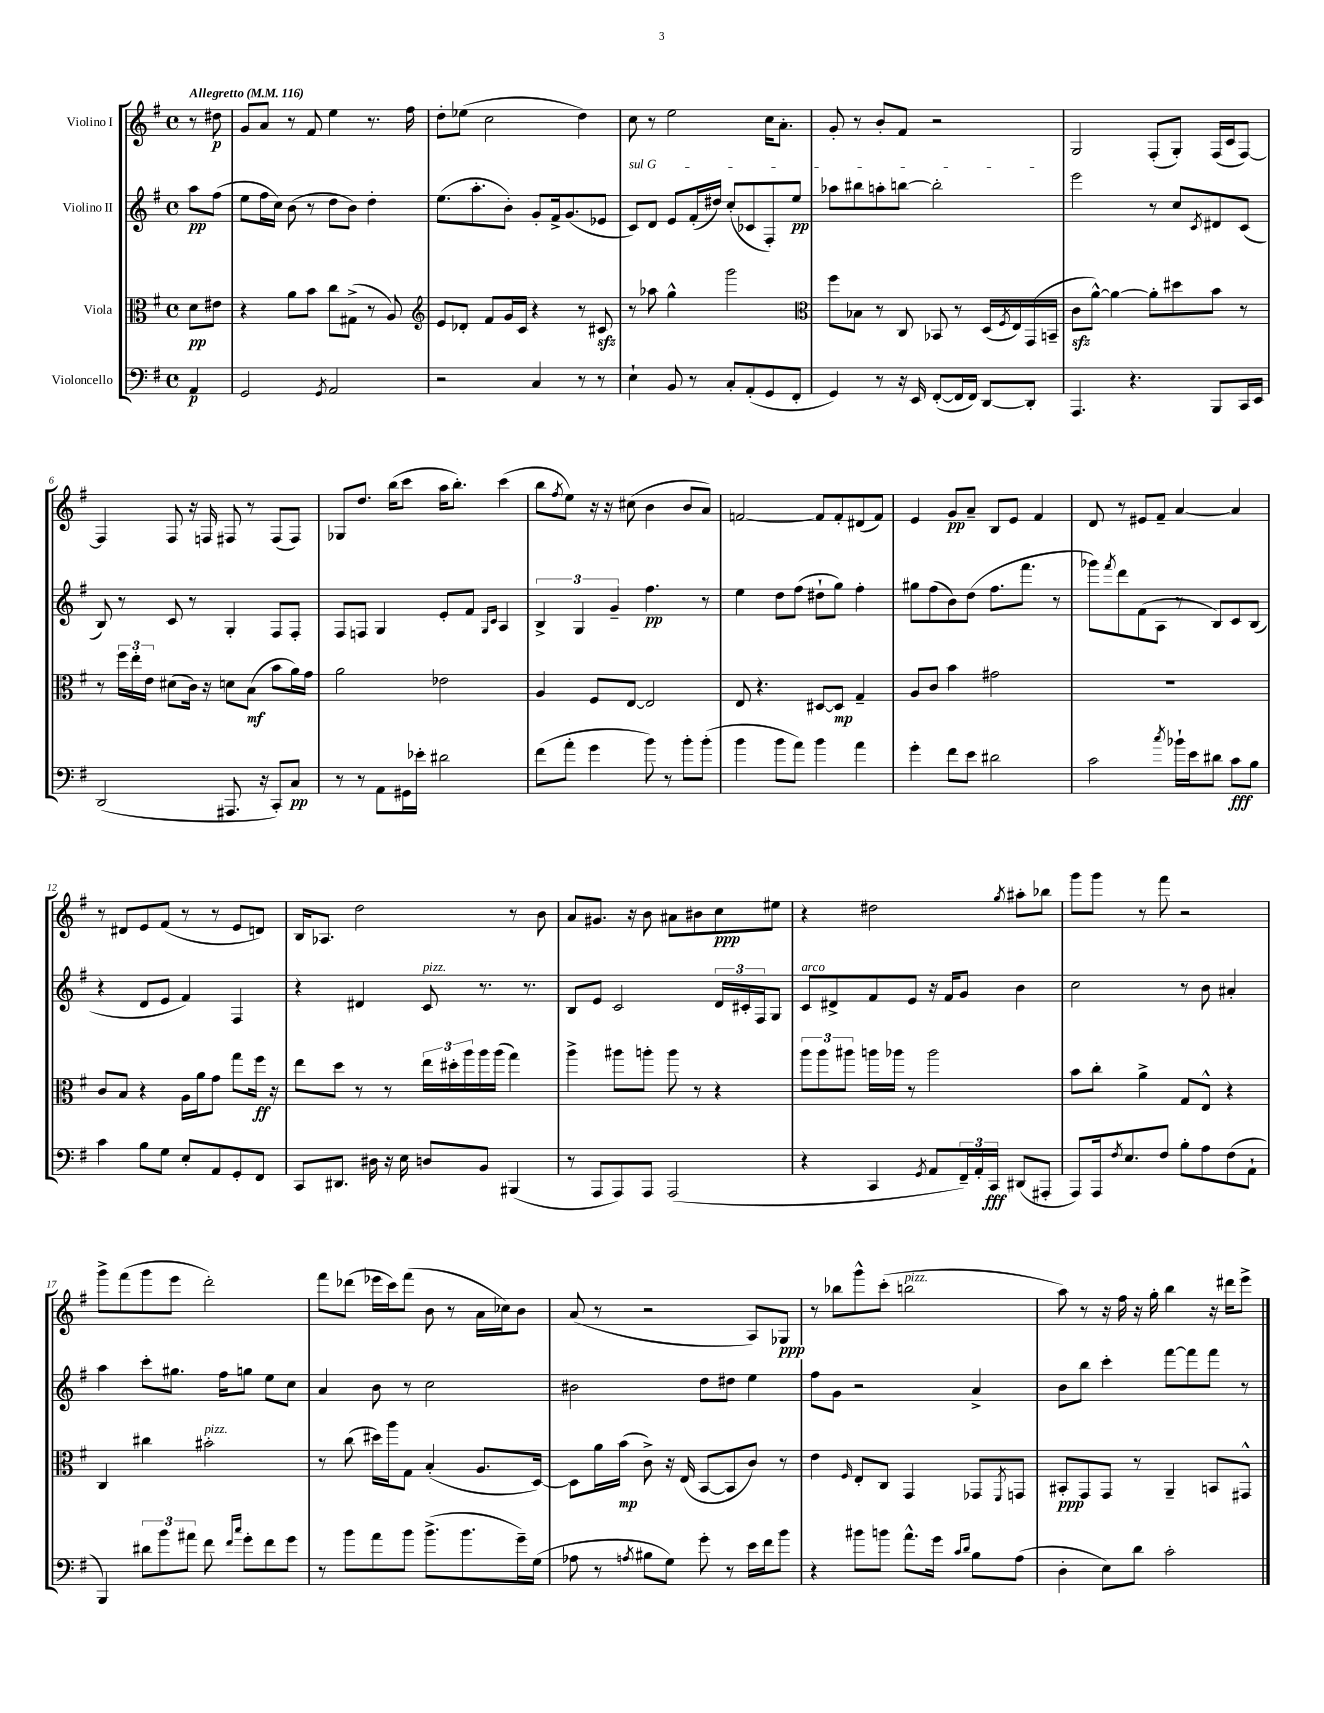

**kern	**dynam	**kern	**dynam	**kern	**dynam	**kern	**dynam
*part4	*part4	*part3	*part3	*part2	*part2	*part1	*part1
*staff4	*staff4	*staff3	*staff3	*staff2	*staff2	*staff1	*staff1
*I"Violoncello	*	*I"Viola	*	*I"Violino II	*	*I"Violino I	*
*clefF4	*	*clefC3	*	*clefG2	*	*clefG2	*
*k[f#]	*	*k[f#]	*	*k[f#]	*	*k[f#]	*
*M4/4	*	*M4/4	*	*M4/4	*	*M4/4	*
*met(c)	*	*met(c)	*	*met(c)	*	*met(c)	*
*MM116	*	*MM116	*	*MM116	*	*MM116	*
=	=	=	=	=	=	=	=
!	!	!	!	!	!	!LO:TX:a:B:t=Allegretto	!
4AA/	p	8d\L	pp	8aa\L	pp	8r	.
.	.	8e#X\J	.	(8ff#\J	.	8dd#X\	p
=1	=1	=1	=1	=1	=1	=1	=1
2GG/	.	4r	.	8ee\L	.	8g/L	.
.	.	.	.	16ff#\L	.	8a/J	.
.	.	.	.	16cc\JJ)	.	.	.
.	.	8a\L	.	(8b\	.	8r	.
.	.	8b\J	.	8r	.	8f#/	.
8qGG/	.	.	.	.	.	.	.
2AA/	.	8cc\L	.	8dd\L	.	4ee\	.
.	.	(8G#X^\J	.	8b\J)	.	.	.
.	.	8r	.	4dd'\	.	8.r	.
.	.	8A/)	.	.	.	.	.
.	.	.	.	.	.	16ff#\	.
=2	=2	=2	=2	=2	=2	=2	=2
*	*	*clefG2	*	*	*	*	*
2r	.	8e/L	.	(8.ee\L	.	8dd'\L	.
.	.	8d-X'/J	.	.	.	(8ee-X\J	.
.	.	.	.	8.aa'\	.	.	.
.	.	8f#/L	.	.	.	2cc\	.
.	.	16g/L	.	8b'\J)	.	.	.
.	.	16c/JJ	.	.	.	.	.
4C/	.	4r	.	8g'/L	.	.	.
.	.	.	.	16f#^/k	.	.	.
.	.	.	.	(8.g/	.	.	.
8r	.	8r	.	.	.	4dd\)	.
8r	.	8c#Xzz/	.	8e-X/J	.	.	.
=3	=3	=3	=3	=3	=3	=3	=3
!	!	!	!	!LO:TX:a:i:t=sul G	!	!	!
4E`\	.	8r	.	8c/L)	.	8cc\	.
.	.	8aa-X\	.	8d/J	.	8r	.
8BB/	.	4gg^^\	.	8e/L	.	2ee\	.
8r	.	.	.	(16f#'/L	.	.	.
.	.	.	.	16dd#X/JJ)	.	.	.
8C'/L	.	2ggg\	.	(8cc'/L	.	.	.
(8AA'/	.	.	.	8c-X/	.	.	.
8GG/	.	.	.	8F#'/)	.	16cc\KL	.
.	.	.	.	.	.	8.a'\J	.
8FF#'/J	.	.	.	8ee/J	pp	.	.
=4	=4	=4	=4	=4	=4	=4	=4
*	*	*clefC3	*	*	*	*	*
4GG/)	.	8ff#\L	.	8aa-X\L	.	8g'/	.
.	.	8B-X\J	.	8bb#X\	.	8r	.
8r	.	8r	.	8aan'\	.	8b'/L	.
16r	.	8C/	.	[8bbn\J	.	8f#/J	.
16EE/	.	.	.	.	.	.	.
([8FF#'/L	.	8BB-X/	.	2bb'\]	.	2r	.
16FF#/L]	.	8r	.	.	.	.	.
16FF#/JJ)	.	.	.	.	.	.	.
[8DD/L	.	(16D/LL	.	.	.	.	.
.	.	8qF#/	.	.	.	.	.
.	.	16E/)	.	.	.	.	.
8DD'/J]	.	(16GG/	.	.	.	.	.
.	.	16BBn~/JJ	.	.	.	.	.
=5	=5	=5	=5	=5	=5	=5	=5
4.AAA/	.	8czz\L	.	2eee\	.	2G/	.
.	.	[8a^^\J)	.	.	.	.	.
.	.	4a\_	.	.	.	.	.
4.r	.	.	.	.	.	.	.
.	.	8a'\L]	.	8r	.	(8F#'/L	.
.	.	8dd#X\	.	8cc/L	.	8G'/J)	.
.	.	.	.	8qc/	.	.	.
8BBB/L	.	8b\J	.	8d#X/	.	(16F#/LL	.
.	.	.	.	.	.	16c/J	.
16CC/L	.	8r	.	(8c/J	.	[8F#/J)	.
16EE/JJ	.	.	.	.	.	.	.
!!LO:LB:g=z
=6	=6	=6	=6	=6	=6	=6	=6
(2DD/	.	8r	.	8B/)	.	4F#/]	.
.	.	24ff#\LL	.	8r	.	.	.
.	.	24ee'\	.	.	.	.	.
.	.	24e\JJ	.	.	.	.	.
.	.	(8d#X\L	.	8c/	.	8F#/	.
.	.	16c\Jk)	.	8r	.	16r	.
.	.	16r	.	.	.	16Fn/	.
8.AAA#X/	.	8dn\L	.	4G'/	.	8F#X/	.
.	.	(8B\J	mf	.	.	8r	.
16r	.	.	.	.	.	.	.
8CC'/L)	.	8b\L	.	8F#/L	.	(8F#/L	.
8C/J	pp	16a\L)	.	8F#'/J	.	8F#/J)	.
.	.	16g\JJ	.	.	.	.	.
=7	=7	=7	=7	=7	=7	=7	=7
8r	.	2a\	.	8F#/L	.	8G-X/L	.
8r	.	.	.	8Fn/J	.	8.dd/J	.
8AA\L	.	.	.	4G/	.	.	.
.	.	.	.	.	.	(16bb\KL	.
16GG#X\L	.	.	.	.	.	8ccc\J	.
16e-X'\JJ	.	.	.	.	.	.	.
2d#X\	.	2e-X\	.	8e'/L	.	16aa\KL	.
.	.	.	.	.	.	8.bb'\J)	.
.	.	.	.	8f#/J	.	.	.
.	.	.	.	16qqG/LL	.	.	.
.	.	.	.	16qqc/JJ	.	.	.
.	.	.	.	4A/	.	(4ccc\	.
=8	=8	=8	=8	=8	=8	=8	=8
(8f#\L	.	4A/	.	6B^/	.	8bb\L	.
.	.	.	.	.	.	8qff#/	.
8a'\J	.	.	.	.	.	8ee\J)	.
.	.	.	.	6G/	.	.	.
4g\	.	8F#/L	.	.	.	16r	.
.	.	.	.	.	.	16r	.
.	.	.	.	6g~/	.	.	.
.	.	[8E/J	.	.	.	(8cc#X\	.
8b\)	.	2E/]	.	4.ff#\	pp	4b\	.
8r	.	.	.	.	.	.	.
8b'\L	.	.	.	.	.	8b/L	.
(8b'\J	.	.	.	8r	.	8a/J)	.
=9	=9	=9	=9	=9	=9	=9	=9
4b\	.	8E/	.	4ee\	.	[2fn/	.
.	.	4.r	.	.	.	.	.
8b\L	.	.	.	8dd\L	.	.	.
8a\J)	.	.	.	(8ff#\J	.	.	.
4b\	.	[8D#X/L	.	8dd#X`\L	.	8f/L]	.
.	.	8D#/J]	mp	8gg\J)	.	8f'/	.
4a\	.	4G~/	.	4ff#'\	.	(8d#X/	.
.	.	.	.	.	.	8f/J)	.
=10	=10	=10	=10	=10	=10	=10	=10
4g'\	.	8A/L	.	8gg#X\L	.	4e/	.
.	.	8c/J	.	(8ff#\	.	.	.
8f#\L	.	4b\	.	8b\)	.	8g/L	pp
8e\J	.	.	.	(8dd\J	.	8a~/J	.
2d#X\	.	2g#X\	.	8.ff#\L	.	8B/L	.
.	.	.	.	.	.	8e/J	.
.	.	.	.	8.fff#\J	.	.	.
.	.	.	.	.	.	4f#/	.
.	.	.	.	8r	.	.	.
=11	=11	=11	=11	=11	=11	=11	=11
2c\	.	1r	.	8ggg-X\L)	.	8d/	.
.	.	.	.	8qfff#/	.	.	.
.	.	.	.	8ddd\	.	8r	.
.	.	.	.	(8f#\	.	8e#X/L	.
.	.	.	.	8A\J	.	8f#~/J	.
8qcc/	.	.	.	.	.	.	.
16b-X`\LL	.	.	.	8r	.	[4a/	.
16e\J	.	.	.	.	.	.	.
8d#X\J	.	.	.	8B/L)	.	.	.
8c\L	fff	.	.	8c/	.	4a/]	.
8B\J	.	.	.	(8B/J	.	.	.
!!LO:LB:g=z
=12	=12	=12	=12	=12	=12	=12	=12
4c\	.	8c/L	.	4r	.	8r	.
.	.	8B/J	.	.	.	8d#X/L	.
8B\L	.	4r	.	8d/L	.	8e/	.
8G\J	.	.	.	8e/J	.	(8f#/J	.
8E'/L	.	16A\LL	.	4f#/)	.	8r	.
.	.	16a\J	.	.	.	.	.
8AA/	.	8g\J	.	.	.	8r	.
8GG'/	.	8gg\L	.	4F#/	.	8e/L	.
8FF#/J	.	16ff#\Jk	ff	.	.	8dn/J)	.
.	.	16r	.	.	.	.	.
=13	=13	=13	=13	=13	=13	=13	=13
8CC/L	.	8ee\L	.	4r	.	16B/KL	.
.	.	.	.	.	.	8.A-X/J	.
8.DD#X/J	.	8dd\J	.	.	.	.	.
.	.	8r	.	4d#X/	.	2dd\	.
16D#X\	.	.	.	.	.	.	.
16r	.	8r	.	.	.	.	.
16E\	.	.	.	.	.	.	.
!	!	!	!	!LO:TX:a:i:t=pizz.	!	!	!
8Dn/L	.	24ee\LL	.	8c/	.	.	.
.	.	24dd#X'\	.	.	.	.	.
.	.	24aa\	.	.	.	.	.
8BB/J	.	16aa\	.	8.r	.	.	.
.	.	(16aa\JJ	.	.	.	.	.
(4BBB#X/	.	4gg\)	.	.	.	8r	.
.	.	.	.	8.r	.	.	.
.	.	.	.	.	.	8b\	.
=14	=14	=14	=14	=14	=14	=14	=14
8r	.	4aa^\	.	8B/L	.	8a/L	.
8AAA/L	.	.	.	8e/J	.	8.g#X/J	.
8AAA/)	.	8aa#X\L	.	2c/	.	.	.
.	.	.	.	.	.	16r	.
8AAA/J	.	8aan'\J	.	.	.	8b\	.
(2AAA/	.	8aa\	.	.	.	8a#X\L	.
.	.	8r	.	.	.	8b#X\	.
.	.	4r	.	24d/LL	.	8cc\	ppp
.	.	.	.	24c#X'/	.	.	.
.	.	.	.	24F#/J	.	.	.
.	.	.	.	8G/J	.	8ee#X\J	.
=15	=15	=15	=15	=15	=15	=15	=15
!	!	!	!	!LO:TX:a:i:t=arco	!	!	!
4r	.	12aa\L	.	8c/L	.	4r	.
.	.	12aa\	.	.	.	.	.
.	.	.	.	8d#X^/	.	.	.
.	.	12aa#X\J	.	.	.	.	.
4CC/	.	16aan\LL	.	8f#/	.	2dd#X\	.
.	.	16aa-X\JJ	.	.	.	.	.
.	.	8r	.	8e/J	.	.	.
8qGG/	.	.	.	.	.	.	.
8AA/L	.	2aa-\	.	16r	.	.	.
.	.	.	.	16f#/KL	.	.	.
24FF#~/L)	.	.	.	8g/J	.	.	.
24AA'/	.	.	.	.	.	.	.
24CC/JJ	fff	.	.	.	.	.	.
.	.	.	.	.	.	8qgg/	.
(8DD#X/L	.	.	.	4b\	.	8aa#X'\L	.
8AAA#X'/J	.	.	.	.	.	8bb-X\J	.
=16	=16	=16	=16	=16	=16	=16	=16
8AAA/L)	.	8b\L	.	2cc\	.	8ggg\L	.
16AAA/k	.	8cc'\J	.	.	.	8ggg\J	.
8qF#/	.	.	.	.	.	.	.
8.E/	.	.	.	.	.	.	.
.	.	4a^\	.	.	.	8r	.
8F#/J	.	.	.	.	.	8fff#\	.
8B'\L	.	8G/L	.	8r	.	2r	.
8A\	.	8E^^/J	.	8b\	.	.	.
(8F#\	.	4r	.	4a#X'/	.	.	.
8AA`\J	.	.	.	.	.	.	.
!!LO:LB:g=z
=17	=17	=17	=17	=17	=17	=17	=17
4BBB/)	.	4C/	.	4aa\	.	8ggg^\L	.
.	.	.	.	.	.	(8fff#\	.
12d#X\L	.	4cc#X\	.	8ccc'\L	.	8ggg\	.
12b\	.	.	.	.	.	.	.
.	.	.	.	8.gg#X\J	.	8eee\J	.
12a#X\J	.	.	.	.	.	.	.
!	!	!LO:TX:a:i:t=pizz.	!	!	!	!	!
8f#\	.	2b#X'\	.	.	.	2ddd'\)	.
.	.	.	.	16ff#\KL	.	.	.
16qqf#/LL	.	.	.	.	.	.	.
16qqcc/JJ	.	.	.	.	.	.	.
8g'\L	.	.	.	8ggn\J	.	.	.
8f#\	.	.	.	8ee\L	.	.	.
8g\J	.	.	.	8cc\J	.	.	.
=18	=18	=18	=18	=18	=18	=18	=18
8r	.	8r	.	4a/	.	8fff#\L	.
8b\L	.	(8cc\	.	.	.	(8ddd-X\J	.
8a\	.	16dd#X\LL)	.	8b\	.	16eee-X\LL	.
.	.	16aa\J	.	.	.	16ccc\J)	.
8b\J	.	8G\J	.	8r	.	(8fff#\J	.
(8.b^\L	.	(4B'/	.	2cc\	.	8b\	.
.	.	.	.	.	.	8r	.
8.b\	.	.	.	.	.	.	.
.	.	8.A/L	.	.	.	16a\LL	.
.	.	.	.	.	.	16cc-X\J)	.
16g~\L)	.	.	.	.	.	8b\J	.
(16G\JJ	.	[16D/Jk)	.	.	.	.	.
=19	=19	=19	=19	=19	=19	=19	=19
8A-X\	.	8D\L]	.	2b#X\	.	(8a/	.
8r	.	16a\L	.	.	.	8r	.
.	.	(16b\JJ	mp	.	.	.	.
8qAn/	.	.	.	.	.	.	.
8B#X\L	.	8c^\)	.	.	.	2r	.
8G\J)	.	16r	.	.	.	.	.
.	.	(16E/	.	.	.	.	.
8g'\	.	[8BB/L	.	8dd\L	.	.	.
8r	.	8BB/]	.	8dd#X\J	.	.	.
16e\LL	.	8c/J)	.	4ee\	.	8A/L)	.
16f#\J	.	.	.	.	.	.	.
8b\J	.	8r	.	.	.	8G-X/J	ppp
=20	=20	=20	=20	=20	=20	=20	=20
4r	.	4e\	.	8ff#\L	.	8r	.
.	.	.	.	8g\J	.	8bb-X\L	.
.	.	16qqF#/	.	.	.	.	.
8b#X\L	.	8E'/L	.	2r	.	8ggg^^\	.
8bn\J	.	8C/J	.	.	.	(8ccc'\J	.
!	!	!	!	!	!	!LO:TX:a:i:t=pizz.	!
8.a^^\L	.	4GG/	.	.	.	2bbn\	.
16g\Jk	.	.	.	.	.	.	.
16qqc/LL	.	.	.	.	.	.	.
16qqd/JJ	.	.	.	.	.	.	.
8B\L	.	8GG-X/L	.	4a^/	.	.	.
.	.	8qFF#/	.	.	.	.	.
(8A\J	.	8GGn/J	.	.	.	.	.
=21	=21	=21	=21	=21	=21	=21	=21
4D'\	.	8BB#X'/L	ppp	8b\L	.	8aa\)	.
.	.	8GG/	.	8bb\J	.	8r	.
8E\L)	.	8GG/J	.	4ccc'\	.	16r	.
.	.	.	.	.	.	16ff#\	.
8d\J	.	8r	.	.	.	16r	.
.	.	.	.	.	.	16gg'\	.
2c'\	.	4AA~/	.	[8fff#\L	.	4bb\	.
.	.	.	.	8fff#\]	.	.	.
.	.	8BBn/L	.	8fff#\J	.	16r	.
.	.	.	.	.	.	16ddd#X\KL	.
.	.	8GG#X^^/J	.	8r	.	8eee^\J	.
==	==	==	==	==	==	==	==
*-	*-	*-	*-	*-	*-	*-	*-
